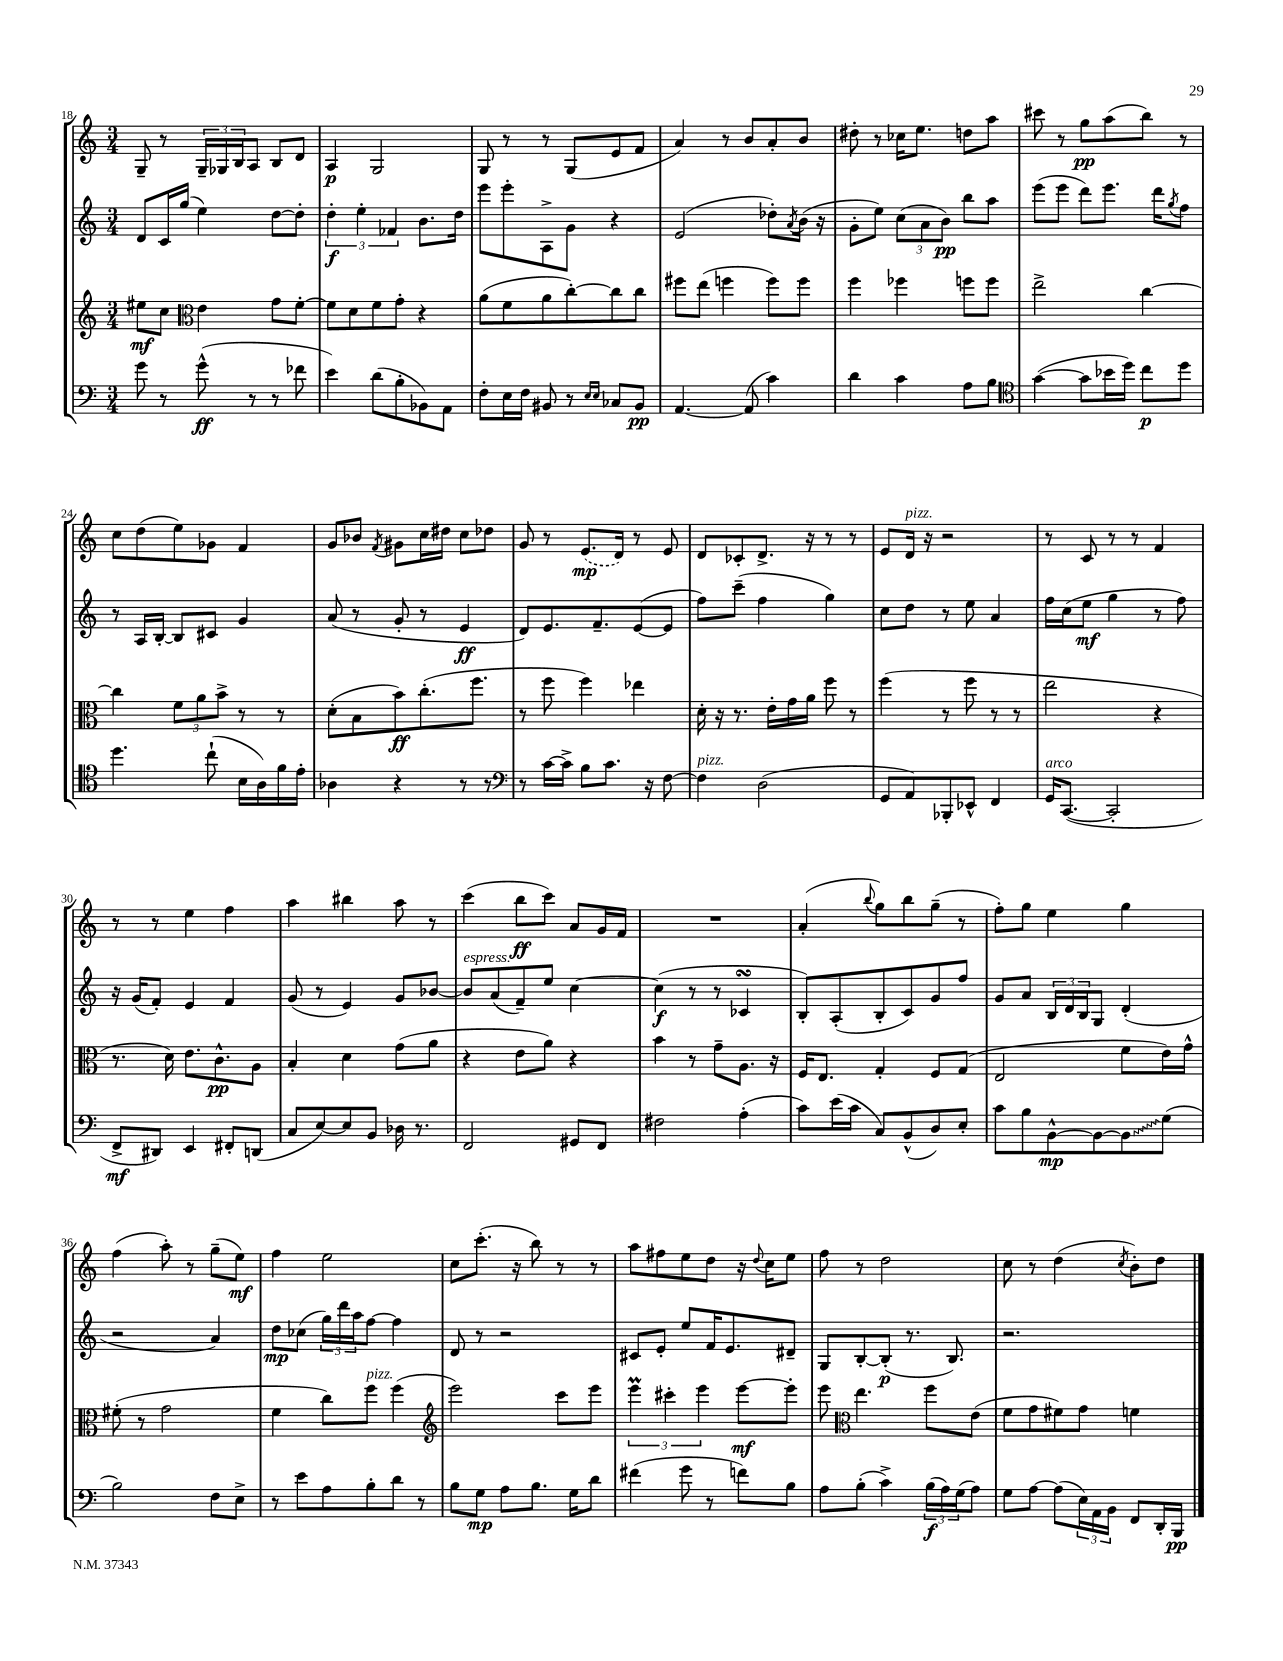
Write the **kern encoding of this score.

**kern	**kern	**kern	**kern
*staff4	*staff3	*staff2	*staff1
*clefF4	*clefG2	*clefG2	*clefG2
*k[]	*k[]	*k[]	*k[]
*M3/4	*M3/4	*M3/4	*M3/4
8g\	8ee#\L	8d/L	8G~/
8r	8cc\J	16c/L	8r
.	.	(16gg/JJ	.
*	*clefC3	*	*
(8g^^\	4e\	4ee\)	24G~/LL
.	.	.	24G-/
.	.	.	24B/J
8r	.	.	8A/J
8r	8g\L	[8dd\L	8B/L
8f-\	[8f'\J	8dd'\]J	8d/J
=	=	=	=
4e\)	8f\]L	6dd'\	4A/
.	8d\	.	.
.	.	6ee'\	.
(8d\L	8f\	.	2G/
.	.	6f-/	.
8B'\	8g'\J	.	.
8BB-\)	4r	8.b\L	.
8AA\J	.	.	.
.	.	16dd\Jk	.
=	=	=	=
8F'\L	(8a\L	8eee\L	8G/
16E\L	8f\	8eee'\	8r
16F\JJ	.	.	.
8BB#/	8a\	8A^\	8r
8r	[8cc'\)	8g\J	(8G/L
16qqE/LL	.	.	.
16qqE/JJ	.	.	.
8C-/L	8cc\]	4r	8e/
8BB#/J	8cc\J	.	8f/J
=	=	=	=
[4.AA/	8ff#\L	(2e/	4a/)
.	(8ee\J	.	.
.	4ff\	.	8r
(8AA/]	.	.	8b/L
4c\)	8ff\L)	8dd-'\L)	8a'/
.	.	8qa/	.
.	8ff\J	(16b\Jk	8b/J
.	.	16r	.
=	=	=	=
4d\	4ff\	8g'\L	8dd#'\
.	.	8ee\J)	8r
4c\	4ff-\	(12cc\L	16cc-\LK
.	.	.	8.ee\J
.	.	12a\	.
.	.	12b\J)	.
8A\L	8ff\L	8bb\L	8dd\L
8B\J	8ff\J	8aa\J	8aa\J
=	=	=	=
*clefC4	*	*	*
([4g\	2ee^\	(8eee\L	8ccc#\
.	.	8eee\J	8r
8g\]L	.	8ddd\L)	8gg\L
16b-\L	.	8.eee\J	(8aa\
16dd\JJ)	.	.	.
8cc\L	[4cc\	.	8bb\J)
.	.	16ddd\LK	.
.	.	8qgg/	.
8dd\J	.	8ff\J	8r
=	=	=	=
4.dd\	4cc\]	8r	8cc\L
.	.	16A/LL	(8dd\
.	.	[16B'/JJ	.
.	12f\L	8B/]L	8ee\)
.	12a\	.	.
(8cc`\	.	8c#/J	8g-\J
.	12b^\J	.	.
16B\LL	8r	4g/	4f/
16A\)	.	.	.
16f\	8r	.	.
16e'\JJ	.	.	.
=	=	=	=
4A-\	(8d'\L	(8a/	8g/L
.	8B\	8r	8b-/J
.	.	.	8qf/
4r	8b\)	8g'/	8g#\L
.	(8.cc'\	8r	16cc\L
.	.	.	16dd#\JJ
8r	.	4e/	8cc\L
.	8.ff\J	.	.
8r	.	.	8dd-\J
=	=	=	=
*clefF4	*	*	*
8r	8r	8d/L)	8g/
[16c\LL	8ff\	8.e/	8r
16c^\]JJ	.	.	.
8B\L	4ff\)	.	(8.e/L
.	.	8.f~/	.
8.c\J	.	.	.
.	.	.	16d/Jk)
.	4ee-\	([8e/	8r
16r	.	.	.
[8F\	.	8e/]J	8e/
=	=	=	=
4F\]	16d'\	8ff\L)	8d/L
.	16r	.	.
.	8.r	(8ccc~\J	8c-'/
(2D\	.	4ff\	8.d^/J
.	16e'\LL	.	.
.	16g\	.	.
.	16a\JJ	.	16r
.	8ff\	4gg\)	8r
.	8r	.	8r
=	=	=	=
8GG/L	(4ff\	8cc\L	8e/L
8AA/)	.	8dd\J	16d/Jk
.	.	.	16r
8BBB-'/	8r	8r	2r
8EE-^^/J	8ff\	8ee\	.
4FF/	8r	4a/	.
.	8r	.	.
=	=	=	=
16GG/LK	2ee\	16ff\LL	8r
([8.CC/J	.	(16cc\J	.
.	.	8ee\J	8c/
2CC'/]	.	4gg\	8r
.	.	.	8r
.	4r	8r	4f/
.	.	8ff\)	.
=	=	=	=
8FF^/L	8.r	16r	8r
.	.	(16g/LK	.
8DD#/J)	.	8f'/J)	8r
.	16d\)	.	.
4EE/	8.e\L	4e/	4ee\
.	8.c^^\	.	.
8FF#'/L	.	4f/	4ff\
(8DD/J	8A\J	.	.
=	=	=	=
8C/L	4B'/	(8g/	4aa\
[8E/)	.	8r	.
8E/]	4d\	4e/)	4bb#\
8BB/J	.	.	.
16D-\	(8g\L	8g/L	8aa\
8.r	.	.	.
.	8a\J	[8b-/J	8r
=	=	=	=
2FF/	4r	8b-/]L	(4ccc\
.	.	(8a/	.
.	8e\L	8f~/)	8bb\L
.	8a\J)	8ee/J	8ccc\J)
8GG#/L	4r	[4cc\	8a/L
8FF/J	.	.	16g/L
.	.	.	16f/JJ
=	=	=	=
2F#\	4b\	(4cc\]	2.r
.	8r	8r	.
.	8g~\L	8r	.
(4A'\	8.A\J	4c-/	.
.	16r	.	.
=	=	=	=
8c\L)	16F/LK	8B'/L)	(4a'/
.	8.E/J	.	.
(16e\L	.	(8A'/	.
16c\JJ	.	.	.
.	.	.	8qqbb/
8C/L)	4G'/	8B'/	8gg\L)
(8BB^^/	.	8c/)	8bb\
8D/)	8F/L	8g/	(8gg~\J
8E'/J	(8G/J	8ff/J	8r
=	=	=	=
8c\L	2E/	8g/L	8ff'\L)
8B\	.	8a/J	8gg\J
[8BB^^\	.	24B/LL	4ee\
.	.	24d/	.
.	.	24B/J	.
8BB\_	.	8G/J	.
8BB\]	8f\L	(4d'/	4gg\
(8G\J	16e\L)	.	.
.	16g^^\JJ	.	.
=	=	=	=
2B\)	(8f#'\	2r	(4ff\
.	8r	.	.
.	2g\	.	8aa'\)
.	.	.	8r
8F\L	.	4a/)	(8gg~\L
8E^\J	.	.	8ee\J)
=	=	=	=
8r	4f\	8dd\L	4ff\
8e\L	.	(8cc-\J	.
8A\	8cc\L)	24gg\LL)	2ee\
.	.	24ddd\	.
.	.	24aa\J	.
8B'\	8ff\J	[8ff\J	.
8d\J	(4ff\	4ff\]	.
8r	.	.	.
=	=	=	=
*	*clefG2	*	*
8B\L	2eee\)	8d/	8cc\L
8G\J	.	8r	(8.ccc'\J
8A\L	.	2r	.
.	.	.	16r
8.B\J	.	.	8bb\)
.	8ccc\L	.	8r
16G\LK	.	.	.
8d\J	8eee\J	.	8r
=	=	=	=
(4f#\	6eee\	8c#/L	8aa\L
.	.	8e'/J	8ff#\
.	6ccc#'\	.	.
8g\	.	8ee/L	8ee\
.	6eee\	.	.
8r	.	16f/K	8dd\J
.	.	8.e/	.
8f\L)	[8eee\L	.	16r
.	.	.	8qqdd/
.	.	.	16cc\LK
8B\J	8eee'\]J	8d#~/J	8ee\J
=	=	=	=
8A\L	8eee\	8G/L	8ff\
*	*clefC3	*	*
(8B'\J	4.ee\	[8B'/	8r
4c^\)	.	(8B'/]J	2dd\
.	.	8.r	.
(24B\LL	8ff\L	.	.
24A\)	.	.	.
.	.	8.B/)	.
(24G\J	.	.	.
8A\J)	(8e\J	.	.
=	=	=	=
8G\L	8f\L	2.r	8cc\
[8A\J	8g\	.	8r
(8A\]L	8f#\)	.	(4dd\
24E\L)	8g\J	.	.
24AA\	.	.	.
24BB\JJ	.	.	.
.	.	.	8qcc/
8FF/L	4f\	.	8b'\L)
16DD'/L	.	.	8dd\J
16BBB/JJ	.	.	.
==	==	==	==
*-	*-	*-	*-
